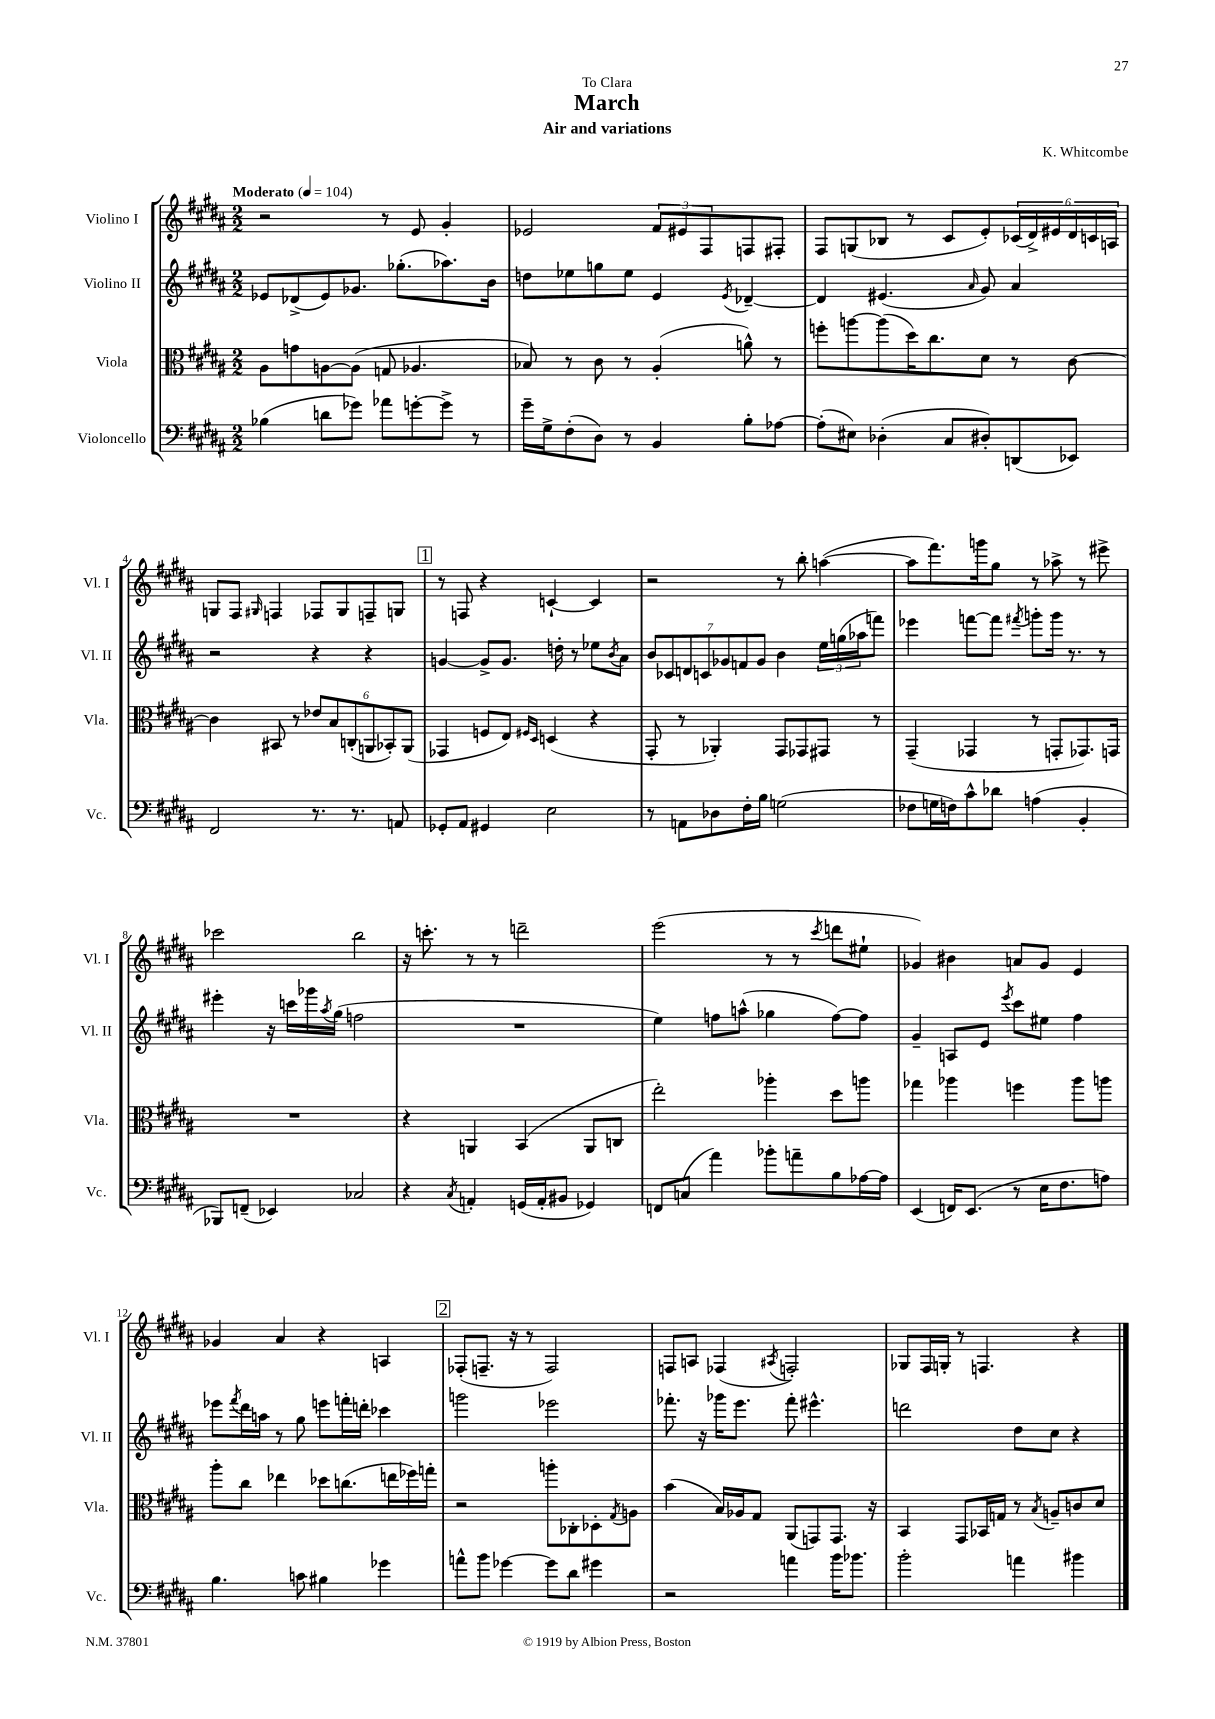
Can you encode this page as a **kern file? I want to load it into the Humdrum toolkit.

**kern	**kern	**kern	**kern
*part4	*part3	*part2	*part1
*staff4	*staff3	*staff2	*staff1
*I"Violoncello	*I"Viola	*I"Violino II	*I"Violino I
*I'Vc.	*I'Vla.	*I'Vl. II	*I'Vl. I
*clefF4	*clefC3	*clefG2	*clefG2
*k[f#c#g#d#a#]	*k[f#c#g#d#a#]	*k[f#c#g#d#a#]	*k[f#c#g#d#a#]
*M2/2	*M2/2	*M2/2	*M2/2
*MM104	*MM104	*MM104	*MM104
=1	=1	=1	=1
!	!	!	!LO:TX:a:B:t=Moderato
(4B-X\	8A#\L	8e-X/L	2r
.	8gn\	(8d-X^/	.
8dn\L	[8An\	8e-/)	.
8g-X\J)	(8A\J]	8.g-X/J	.
8a-X\L	8Gn/	.	8r
.	.	(8.gg-X'\L	.
[8gn'\	4.A-X/	.	8e/
8g^\J]	.	8.aa-X\)	4g#'/
8r	.	.	.
.	.	16b\Jk	.
=2	=2	=2	=2
16g#~\LL	8B-X/)	8ddn\L	2e-X/
16G#^\J	.	.	.
(8F#'\	8r	8ee-X\	.
8D#\J)	8c#\	8ggn\	.
8r	8r	8ee-\J	.
4BB/	(4A#'/	4e/	12f#/L
.	.	.	12e#X/
.	.	.	12F#/
.	.	8qe/	.
8B'\L	8an^^\)	[4d-X~/	8Fn/
[8A-X\J	8r	.	8F#X'/J
=3	=3	=3	=3
(8A-'\L]	8ffn'\L	4d-/]	8F#/L
8E#X\J)	[8aan\	.	(8Gn/
(4D-X'\	(8aa\]	(4.e#X/	8B-X/J
.	16dd#\K)	.	8r
.	8.cc#\	.	.
8C#/L	.	.	8c#/L
.	.	16qqa#/	.
8D#X'/)	8d#\J	8g#/)	8e'/)
(8DDn/	8r	4a#/	(24c-X/L
.	.	.	24d#^/)
.	.	.	24e#X/
8EE-X/J)	[8c#\	.	24d#/
.	.	.	24cn/
.	.	.	24An/JJ
!!LO:LB:g=z
=4	=4	=4	=4
2FF#/	4c#\]	2r	8Gn/L
.	.	.	8F#/J
.	.	.	16qqG#X/
.	8BB#X/	.	4Fn/
.	8r	.	.
8.r	12e-X/L	4r	8F-X/L
.	12B/	.	.
.	.	.	8G#/
.	(12Cn'/	.	.
8.r	.	.	.
.	12AAn/	4r	8Fn~/
.	12BB-X'/)	.	.
8AAn/	.	.	8Gn/J
.	(12AA/J	.	.
!!LO:REH:place=s1:t=1
=5	=5	=5	=5
8GG-X'/L	4GG-X/	[4gn/	8r
8AA#/J	.	.	8Fn/
4GG#X/	8Fn/L	8g^/L]	4r
.	8E/J)	8.g/J	.
.	16qqF#X/LL	.	.
.	16qqD#/JJ	.	.
2E\	(4Dn/	.	[4cn`/
.	.	16ddn'\	.
.	.	8r	.
.	4r	8ee-X\L	4c/]
.	.	8qb/	.
.	.	8a#\J	.
=6	=6	=6	=6
8r	8GG#'/	14b/L	2r
.	.	14c-X/	.
8AAn\L	8r	.	.
.	.	14dn/	.
.	.	14cn/	.
8D-X\	4AA-X'/)	.	.
.	.	14g-X/	.
.	.	14fn/	.
16F#'\L	.	.	.
.	.	14g-/J	.
16B\JJ	.	.	.
(2Gn\	8GG#/L	4b\	8r
.	8GG-X/	.	8bb'\
.	8GG#X/J	24ee\LL	([4aan\
.	.	(24ggn\	.
.	.	24aa-X\J	.
.	8r	8fffn\J)	.
=7	=7	=7	=7
8F-X\L	(4GG#~/	4eee-X\	8aa\L]
16Gn\L	.	.	8.fff#\)
16Fn\J)	.	.	.
8c#^^\	4GG-X/	[8fffn\L	.
.	.	.	16gggn\k
8d-X\J	.	8fff\J]	8gg#\J
.	.	8qfff#X/	.
(4An\	8r	8gggn'\L	8r
.	8GGn'/L	16ggg\Jk	8aa-X^\
.	.	8.r	.
4BB'/	8.GG-X/)	.	8r
.	.	8r	8eee#X^\
.	16GGn/Jk	.	.
!!LO:LB:g=z
=8	=8	=8	=8
8BBB-X/L)	1r	4eee#X'\	2ccc-X\
(8FFn~/J	.	.	.
4EE-X/)	.	16r	.
.	.	16cccn\LL	.
.	.	16ggg-X\	.
.	.	8qaa#/	.
.	.	(16gg#\JJ	.
2C-X/	.	2ffn\	2bb\
=9	=9	=9	=9
4r	4r	1r	16r
.	.	.	8.cccn'\
8qC#/	.	.	.
4AAn'/	4AAn/	.	8r
.	.	.	8r
(16GGn/LL	(4BB/	.	2dddn~\
16AA'/J	.	.	.
8BB#X/J	.	.	.
4GG-X/)	8AA/L	.	.
.	8Cn/J	.	.
=10	=10	=10	=10
8FFn/L	2ee'\)	4ee\)	(2eee\
(8Cn/J	.	.	.
4a#\)	.	8ffn\L	.
.	.	(8aan^^\J	.
8b-X'\L	4aa-X'\	4gg-X\	8r
8an~\	.	.	8r
.	.	.	8qccc#/
8B\	8dd#\L	[8ff\L)	8dddn\L
[16A-X\L	8aan\J	8ff\J]	8ee#X`\J
16A-\JJ]	.	.	.
=11	=11	=11	=11
(4EE/	4gg-X\	4g#~/	4g-X/)
16FFn/KL)	4aa-X\	8An/L	4b#X\
(8.EE/J	.	.	.
.	.	8e/J	.
.	.	8qeee/	.
8r	4ffn\	8ccc#\L	8an/L
16E\KL	.	8ee#X\J	8g-/J
8.F#\	.	.	.
.	8aa-\L	4ff#\	4e/
8An\J)	8aan\J	.	.
!!LO:LB:g=z
=12	=12	=12	=12
4.B\	8aa#'\L	8eee-X\L	4g-X/
.	.	8qfff#/	.
.	8cc#\J	16ddd#\L	.
.	.	16aan\JJ	.
.	4ee-X\	8r	4a#/
8cn\	.	8gg#\	.
4B#X\	8dd-X\L	8eeen\L	4r
.	(8.ccn\	16fffn'\L	.
.	.	16dddn'\JJ	.
4g-X\	.	4ccc-X\	4An/
.	16een\L	.	.
.	16ff-X\)	.	.
.	16ggn'\JJ	.	.
!!LO:REH:place=s1:t=2
=13	=13	=13	=13
8an^^\L	2r	2gggn\	(8F-X'/L
8b\J	.	.	8.Fn~/J
[4g-X\	.	.	.
.	.	.	16r
.	.	.	8r
8g-\L]	8aan'\L	2eee-X\	2F/)
8d#\J	8C-X'\	.	.
4g#X\	8D-X'\	.	.
.	8qG#/	.	.
.	8An\J	.	.
=14	=14	=14	=14
2r	(4b\	8.fff-X'\	8Fn/L
.	.	.	8An/J
.	.	16r	.
.	16B/LL)	16ggg-X\KL	(4F-X/
.	16A-X/J	8.eee\J	.
.	8G#/J	.	.
.	.	.	8qA#X/
4an\	(8AA#/L	8fff-'\	2Fn'/)
.	8GGn/)	4.eee#X^^\	.
16b\KL	8.GG/J	.	.
8.b-X\J	.	.	.
.	16r	.	.
=15	=15	=15	=15
2b'\	4BB/	2dddn\	8G-X/L
.	.	.	16F#/L
.	.	.	16Gn'/JJ
.	8GG#/L	.	8r
.	16BB-X/L	.	4.Fn/
.	16Gn/JJ	.	.
4an\	8r	8dd#\L	.
.	8qB/	.	.
.	8An~/L	8cc#\J	.
4b#X\	8cn/	4r	4r
.	8d#/J	.	.
==	==	==	==
*-	*-	*-	*-
